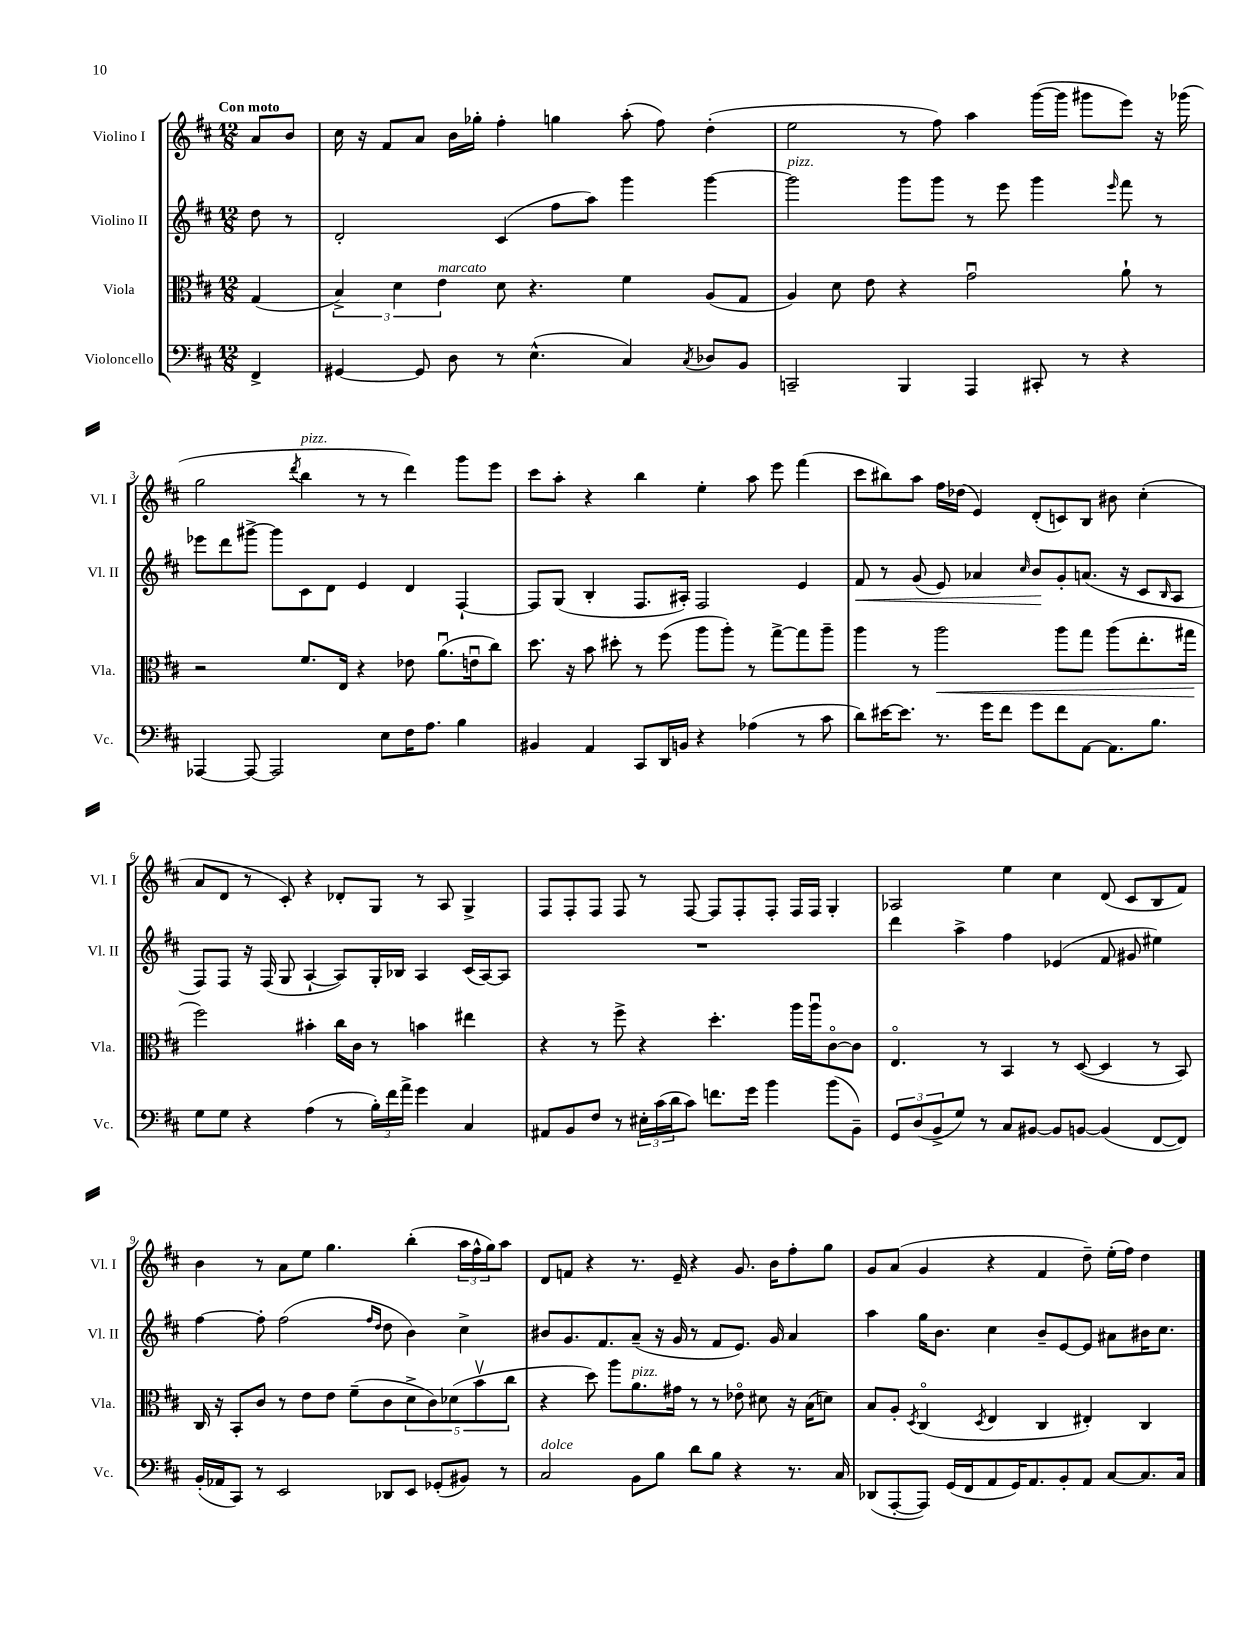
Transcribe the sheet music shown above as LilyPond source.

<<
\new StaffGroup <<
\new Staff = "s0" \with { instrumentName = "Violino I" shortInstrumentName = "Vl. I" } {
    \clef treble \key d \major \numericTimeSignature \time 12/8 \partial 4 \tempo "Con moto"
    a'8 b'8 |
    cis''16 r16 fis'8 a'8 b'16 ges''16-. fis''4-. g''4 a''8-.( fis''8) d''4-.( |
    e''2 r8 fis''8) a''4 g'''16~( g'''16 gis'''8 e'''8) r16 ges'''16( |
    g''2 \acciaccatura { d'''8 } b''4^\markup { \italic "pizz." } r8 r8 d'''4) g'''8 e'''8 |
    cis'''8 a''8-. r4 b''4 e''4-. a''8 e'''8 fis'''4( |
    cis'''8 bis''8) a''8 fis''16 des''16( e'4) d'8-.( c'8) b8 bis'8 cis''4-.( |
    a'8 d'8 r8 cis'8-.) r4 des'8-. g8 r8 a8 g4-> |
    fis8 fis8-. fis8 fis8 r8 fis8~ fis8 fis8-. fis8-. fis16 fis16 g4-. |
    aes2 e''4 cis''4 d'8( cis'8 b8 fis'8) |
    b'4 r8 a'8 e''8 g''4. b''4-.( \tuplet 3/2 { a''16 fis''16-^ g''16) } a''8 |
    d'8 f'8 r4 r8. e'16-- r4 g'8. b'16 fis''8-. g''8 |
    g'8 a'8( g'4 r4 fis'4 d''8--) e''16-.( fis''16) d''4 \bar "|." |
}
\new Staff = "s1" \with { instrumentName = "Violino II" shortInstrumentName = "Vl. II" } {
    \clef treble \key d \major \numericTimeSignature \time 12/8 \partial 4
    d''8 r8 |
    d'2-. cis'4( fis''8 a''8) g'''4 g'''4~ |
    g'''2^\markup { \italic "pizz." } g'''8 g'''8 r8 e'''8 g'''4 \grace { e'''16 } fis'''8 r8 |
    ees'''8 d'''8 gis'''8~-> gis'''8 cis'8 d'8 e'4 d'4 fis4~-! |
    fis8 g8( b4-. fis8. ais16-.) fis2 e'4 |
    fis'8\< r8 g'8( e'8) aes'4 \grace { cis''16 } b'8\! g'8-. a'8.( r16 cis'8 \grace { b16 } a8 |
    fis8) fis8 r16 fis16( g8 a4~-! a8) g16-. bes16 a4 cis'16( a16~) a8 |
    R1. |
    d'''4 a''4-> fis''4 ees'4( fis'8 gis'8 eis''4) |
    fis''4~ fis''8-. fis''2( \grace { fis''16 d''16 } d''8 b'4) cis''4-> |
    bis'8 g'8. fis'8. a'8--( r16 g'16 r8 fis'8 e'8.) g'16 a'4 |
    a''4 g''16 b'8. cis''4 b'8-- e'8~ e'8 ais'8 bis'16 cis''8. \bar "|." |
}
\new Staff = "s2" \with { instrumentName = "Viola" shortInstrumentName = "Vla." } {
    \clef alto \key d \major \numericTimeSignature \time 12/8 \partial 4
    g4( |
    \tuplet 3/2 { b4->) d'4 e'4^\markup { \italic "marcato" } } d'8 r4. fis'4 a8( g8 |
    a4) d'8 e'8 r4 g'2\downbow a'8-! r8 |
    r2 fis'8. e16 r4 ees'8 a'8.\downbow( e'16\downbow cis''8) |
    d''8. r16 b'8 dis''8-. r8 fis''8( a''8 a''8-.) r8 g''8~-> g''8 a''8-- |
    a''4 r8 a''2\< a''8 g''8 a''8( e''8.-. gis''16\! |
    fis''2) bis'4-. cis''16 cis'16 r8 b'4 eis''4 |
    r4 r8 fis''8-> r4 d''4.-. a''16 a''16\downbow cis'8~\flageolet cis'8 |
    e4.\flageolet r8 b,4 r8 d8~( d4 r8 b,8) |
    cis16 r16 b,8-. cis'8 r8 e'8 e'8 fis'8--( cis'8 \tuplet 5/4 { d'8-> cis'8) des'8( b'8\upbow cis''8 } |
    r4 d''8) a''8 a'8.^\markup { \italic "pizz." } gis'16 r8 r8 ees'8\flageolet dis'8 r16 b16( d'8) |
    b8 a8-. \acciaccatura { d8 } cis4\flageolet( \acciaccatura { d8 } e4 cis4 eis4-.) cis4 \bar "|." |
}
\new Staff = "s3" \with { instrumentName = "Violoncello" shortInstrumentName = "Vc." } {
    \clef bass \key d \major \numericTimeSignature \time 12/8 \partial 4
    fis,4-> |
    gis,4~ gis,8 d8 r8 e4.-^( cis4) \acciaccatura { cis8 } des8 b,8 |
    c,2-- b,,4 a,,4 cis,8-. r8 r4 |
    aes,,4~ aes,,8~ aes,,2 e8 fis16 a8. b4 |
    bis,4 a,4 cis,8 d,16 b,16 r4 aes4( r8 cis'8 |
    d'8) eis'16~ eis'8. r8. g'16 fis'8 g'8 fis'8 a,8~ a,8. b8. |
    g8 g8 r4 a4( r8 \tuplet 3/2 { b16-.) fis'16 a'16-> } g'4 cis4 |
    ais,8 b,8 fis8 r8 \tuplet 3/2 { eis16-. cis'16( d'16 } cis'8) f'8. g'16 b'4 b'8( b,8--) |
    \tuplet 3/2 { g,8 d8( b,8-> } g8) r8 cis8 bis,8~ bis,8 b,8~ b,4( fis,8~ fis,8) |
    b,16-.( aes,16 cis,8) r8 e,2 des,8 e,8 ges,8-.( bis,8) r8 |
    cis2^\markup { \italic "dolce" } b,8 b8 d'8 b8 r4 r8. cis16 |
    des,8( a,,8~-. a,,8) g,16( fis,16 a,8 g,16) a,8. b,8-. a,8 cis8~ cis8. cis16 \bar "|." |
}
>>
>>
